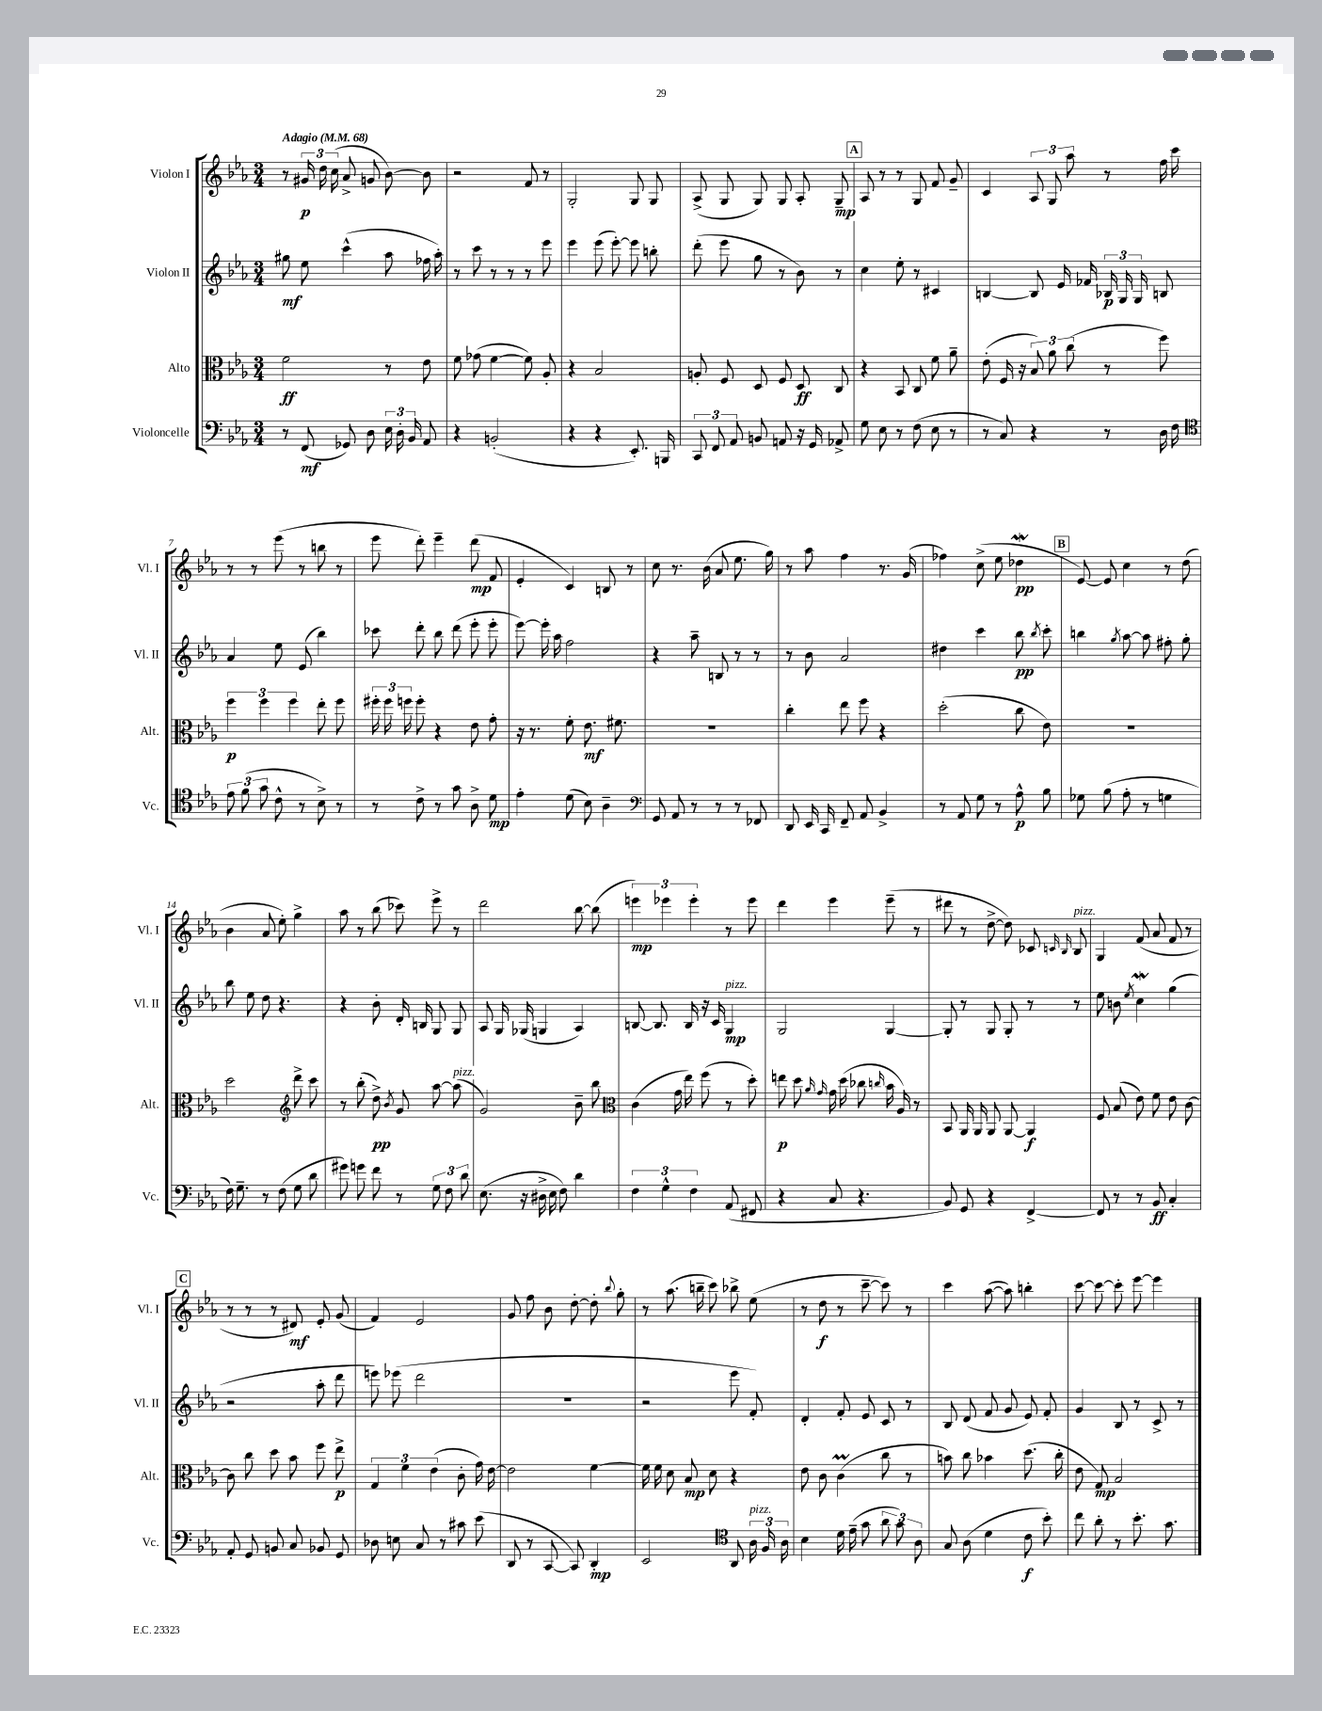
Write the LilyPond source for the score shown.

<<
\new StaffGroup <<
\new Staff = "s0" \with { instrumentName = "Violon I" shortInstrumentName = "Vl. I" } {
    \clef treble \key ees \major \numericTimeSignature \time 3/4 \tempo "Adagio" 4 = 68
    \autoBeamOff r8 \tuplet 3/2 { gis'16\p d''16 c''16( } aes'8-> g'8 bes'8~) bes'8 |
    r2 f'8 r8 |
    g2-. g8 g8 |
    aes8->( g8 g8) g8 aes8-. g8--\mp |
    \mark \markup { \box "A" } aes8 r8 r8 g8 f'8 g'8-- |
    c'4 \tuplet 3/2 { aes8 g8 aes''8 } r8 f''16 c'''16 |
    r8 r8 ees'''8( r8 b''8 r8 |
    ees'''8 d'''8-.) ees'''4-- d'''8\mp( f'8 |
    ees'4-. c'4) b8 r8 |
    c''8 r8. bes'16( aes'8 ees''8. g''16) |
    r8 aes''8 f''4 r8. g'16( |
    fes''4) c''8->( ees''8 des''4\mordent\pp |
    \mark \markup { \box "B" } ees'8~) ees'8 c''4 r8 d''8( |
    bes'4 aes'8 ees''8-.) g''4-> |
    aes''8 r8 bes''8( ces'''8) ees'''8-> r8 |
    d'''2 bes''8~ bes''8( |
    \tuplet 3/2 { e'''4\mp) ees'''4 ees'''4-. } r8 ees'''8 |
    d'''4 ees'''4 ees'''8--( r8 |
    dis'''8 r8 d''8~-> d''8) ces'8 \grace { c'16 bes16 } bes8^\markup { \italic "pizz." } |
    g4 f'8( aes'8 f'8 r8 |
    \mark \markup { \box "C" } r8 r8 r8 dis'8\mf) ees'8-. g'8( |
    f'4) ees'2 |
    g'8 f''8 bes'8 d''8~-. d''8-. \appoggiatura { bes''8 } g''8-. |
    r8 aes''8.( b''16-- c'''8) bes''8-> ees''8( |
    r8 d''8\f r8 c'''8~-- c'''8) r8 |
    c'''4 aes''8~( aes''8) b''4-. |
    c'''8~ c'''8~ c'''8-. ees'''8~ ees'''4 \bar "|." |
}
\new Staff = "s1" \with { instrumentName = "Violon II" shortInstrumentName = "Vl. II" } {
    \clef treble \key ees \major \numericTimeSignature \time 3/4
    \autoBeamOff gis''8\mf ees''8 c'''4-^( aes''8 fes''16 aes''16-.) |
    r8 c'''8 r8 r8 r8 ees'''8 |
    ees'''4 ees'''8( ees'''8~-.) ees'''8 b''8-. |
    d'''8-.( ees'''8 g''8 r8 bes'8) r8 |
    \mark \markup { \box "A" } c''4 ees''8-. r8 cis'4 |
    b4~ b8 ees'16 fes'16 \tuplet 3/2 { bes16\p g16 g16 } b8 |
    aes'4 ees''8 ees'8( bes''4) |
    ces'''8 d'''8-. bes''8 d'''8( ees'''8-. ees'''8-. |
    ees'''8~) ees'''16-. aes''16 f''2 |
    r4 aes''8-- b8 r8 r8 |
    r8 bes'8 aes'2 |
    dis''4 c'''4 bes''8\pp \acciaccatura { bes''8 } c'''8-. |
    \mark \markup { \box "B" } b''4 \acciaccatura { g''8 } aes''8~ aes''8 fis''8-. g''8-. |
    bes''8 ees''8 d''8 r4. |
    r4 bes'8-. d'16-. b16 g8 g8 |
    aes8 g16 ges16( g4 aes4) |
    b8~ b8. b16 r16 c'16 g4\mp^\markup { \italic "pizz." } |
    g2 g4~ |
    g8-. r8 g8 g8-. r8 r8 |
    ees''8 b'8 \acciaccatura { ees''8 } c''4\mordent g''4( |
    \mark \markup { \box "C" } r2 aes''8-. d'''8 |
    e'''8) ees'''8( d'''2 |
    R2. |
    r2 ees'''8 f'8-.) |
    d'4-. f'8-. ees'8 c'8 r8 |
    bes8 d'8( f'8 g'8 ees'8) f'8-. |
    g'4 bes8 r8 c'8-> r8 \bar "|." |
}
\new Staff = "s2" \with { instrumentName = "Alto" shortInstrumentName = "Alt." } {
    \clef alto \key ees \major \numericTimeSignature \time 3/4
    \autoBeamOff f'2\ff r8 ees'8 |
    f'8 ges'8( f'4~ f'8) aes8-. |
    r4 bes2 |
    a8-. f8 d8 f8 d8\ff c8 |
    \mark \markup { \box "A" } r4 bes,8 c8 f'8 aes'8-- |
    ees'8-.( f16 r16 \tuplet 3/2 { bes8) aes'8 c''8( } r8 f''8) |
    \tuplet 3/2 { f''4\p f''4 f''4 } ees''8-. f''8 |
    \tuplet 3/2 { fis''16-. fis''16 f''16 } f''8-. r4 ees'8 g'8-. |
    r16 r8. f'8-. ees'8.\mf fis'8. |
    R2. |
    c''4-. ees''8 f''8 r4 |
    d''2-.( c''8 ees'8) |
    \mark \markup { \box "B" } R2. |
    d''2 \clef treble d'''8-> c'''8 |
    r8 bes''8-.( d''8->\pp) \acciaccatura { bes'8 } g'8 aes''8~ aes''8^\markup { \italic "pizz." }( |
    g'2) bes'8-- bes''8 |
    \clef alto c'4( g'16 ees''16) f''8( r8 d''8-.) |
    e''8\p d''8 \grace { aes'16 g'16 } g'16 d''16( ces''8 \grace { c''16 } bes'16 aes16) r8 |
    bes,8 aes,16 aes,16 aes,8 aes,8~ aes,4\f |
    f8 bes8( ees'8) f'8 ees'8 c'8~ |
    \mark \markup { \box "C" } c'8 c''8 d''8 bes'8 f''8 ees''8->\p |
    \tuplet 3/2 { g4 f'4 ees'4( } c'8-. g'16) ees'16~ |
    ees'2 f'4~ |
    f'16 f'16 d'8 bes8\mp d'8 r4 |
    ees'8 c'8 c'4\prall( c''8 r8 |
    b'8) c''8 bes'4 d''8.( c''16-. |
    ees'8 g8\mp) bes2 \bar "|." |
}
\new Staff = "s3" \with { instrumentName = "Violoncelle" shortInstrumentName = "Vc." } {
    \clef bass \key ees \major \numericTimeSignature \time 3/4
    \autoBeamOff r8 f,8\mf( ges,8) d8 \tuplet 3/2 { ees16 d16-. bes,16 } aes,8 |
    r4 b,2-.( |
    r4 r4 ees,8.-.) b,,16 |
    \tuplet 3/2 { c,8 f,8 aes,8 } b,8 a,8 r16 g,16 aes,8-> |
    \mark \markup { \box "A" } g8 ees8 r8 f8( ees8 r8 |
    r8 c8) r4 r8 d16 f16 |
    \clef tenor \tuplet 3/2 { ees'8 f'8( g'8 } c'8-^ r8 bes8->) r8 |
    r8 c'8-> r8 g'8 aes8-> d'8\mp |
    ees'4-. d'8( bes8) aes4-- |
    \clef bass g,8 aes,8 r8 r8 r8 fes,8 |
    d,8 ees,16 c,16 f,8-- aes,8 bes,4-> |
    r8 aes,8 g8 r8 aes8-^\p bes8 |
    \mark \markup { \box "B" } ges8 bes8( aes8-. r8 g4 |
    f16) g8.-- r8 f8( g8 d'8 |
    gis'8) g'8 f'8 r8 \tuplet 3/2 { g8 f8 d'8 } |
    ees8.( r16 dis16-> ees16 f8) d'4 |
    \tuplet 3/2 { f4 g4-^ f4 } aes,8( fis,8 |
    r4 c8 r4. |
    bes,8) g,8 r4 f,4~-> |
    f,8 r8 r8 bes,8\ff c4-. |
    \mark \markup { \box "C" } aes,8-. g,8 b,8 c8 bes,8 g,8 |
    des8 e8 c8 r8 cis'8 ees'8( |
    d,8 r8 c,8~ c,8) d,4-.\mp |
    ees,2 \clef tenor aes,8 \tuplet 3/2 { aes16^\markup { \italic "pizz." } f16 aes16 } |
    bes4 d'16 ees'16--( g'8 \tuplet 3/2 { aes'8 g'8) aes8 } |
    g8 aes8( d'4 c'8\f bes'8-.) |
    c''8 aes'8-. r8 bes'8.-. g'8. \bar "|." |
}
>>
>>
